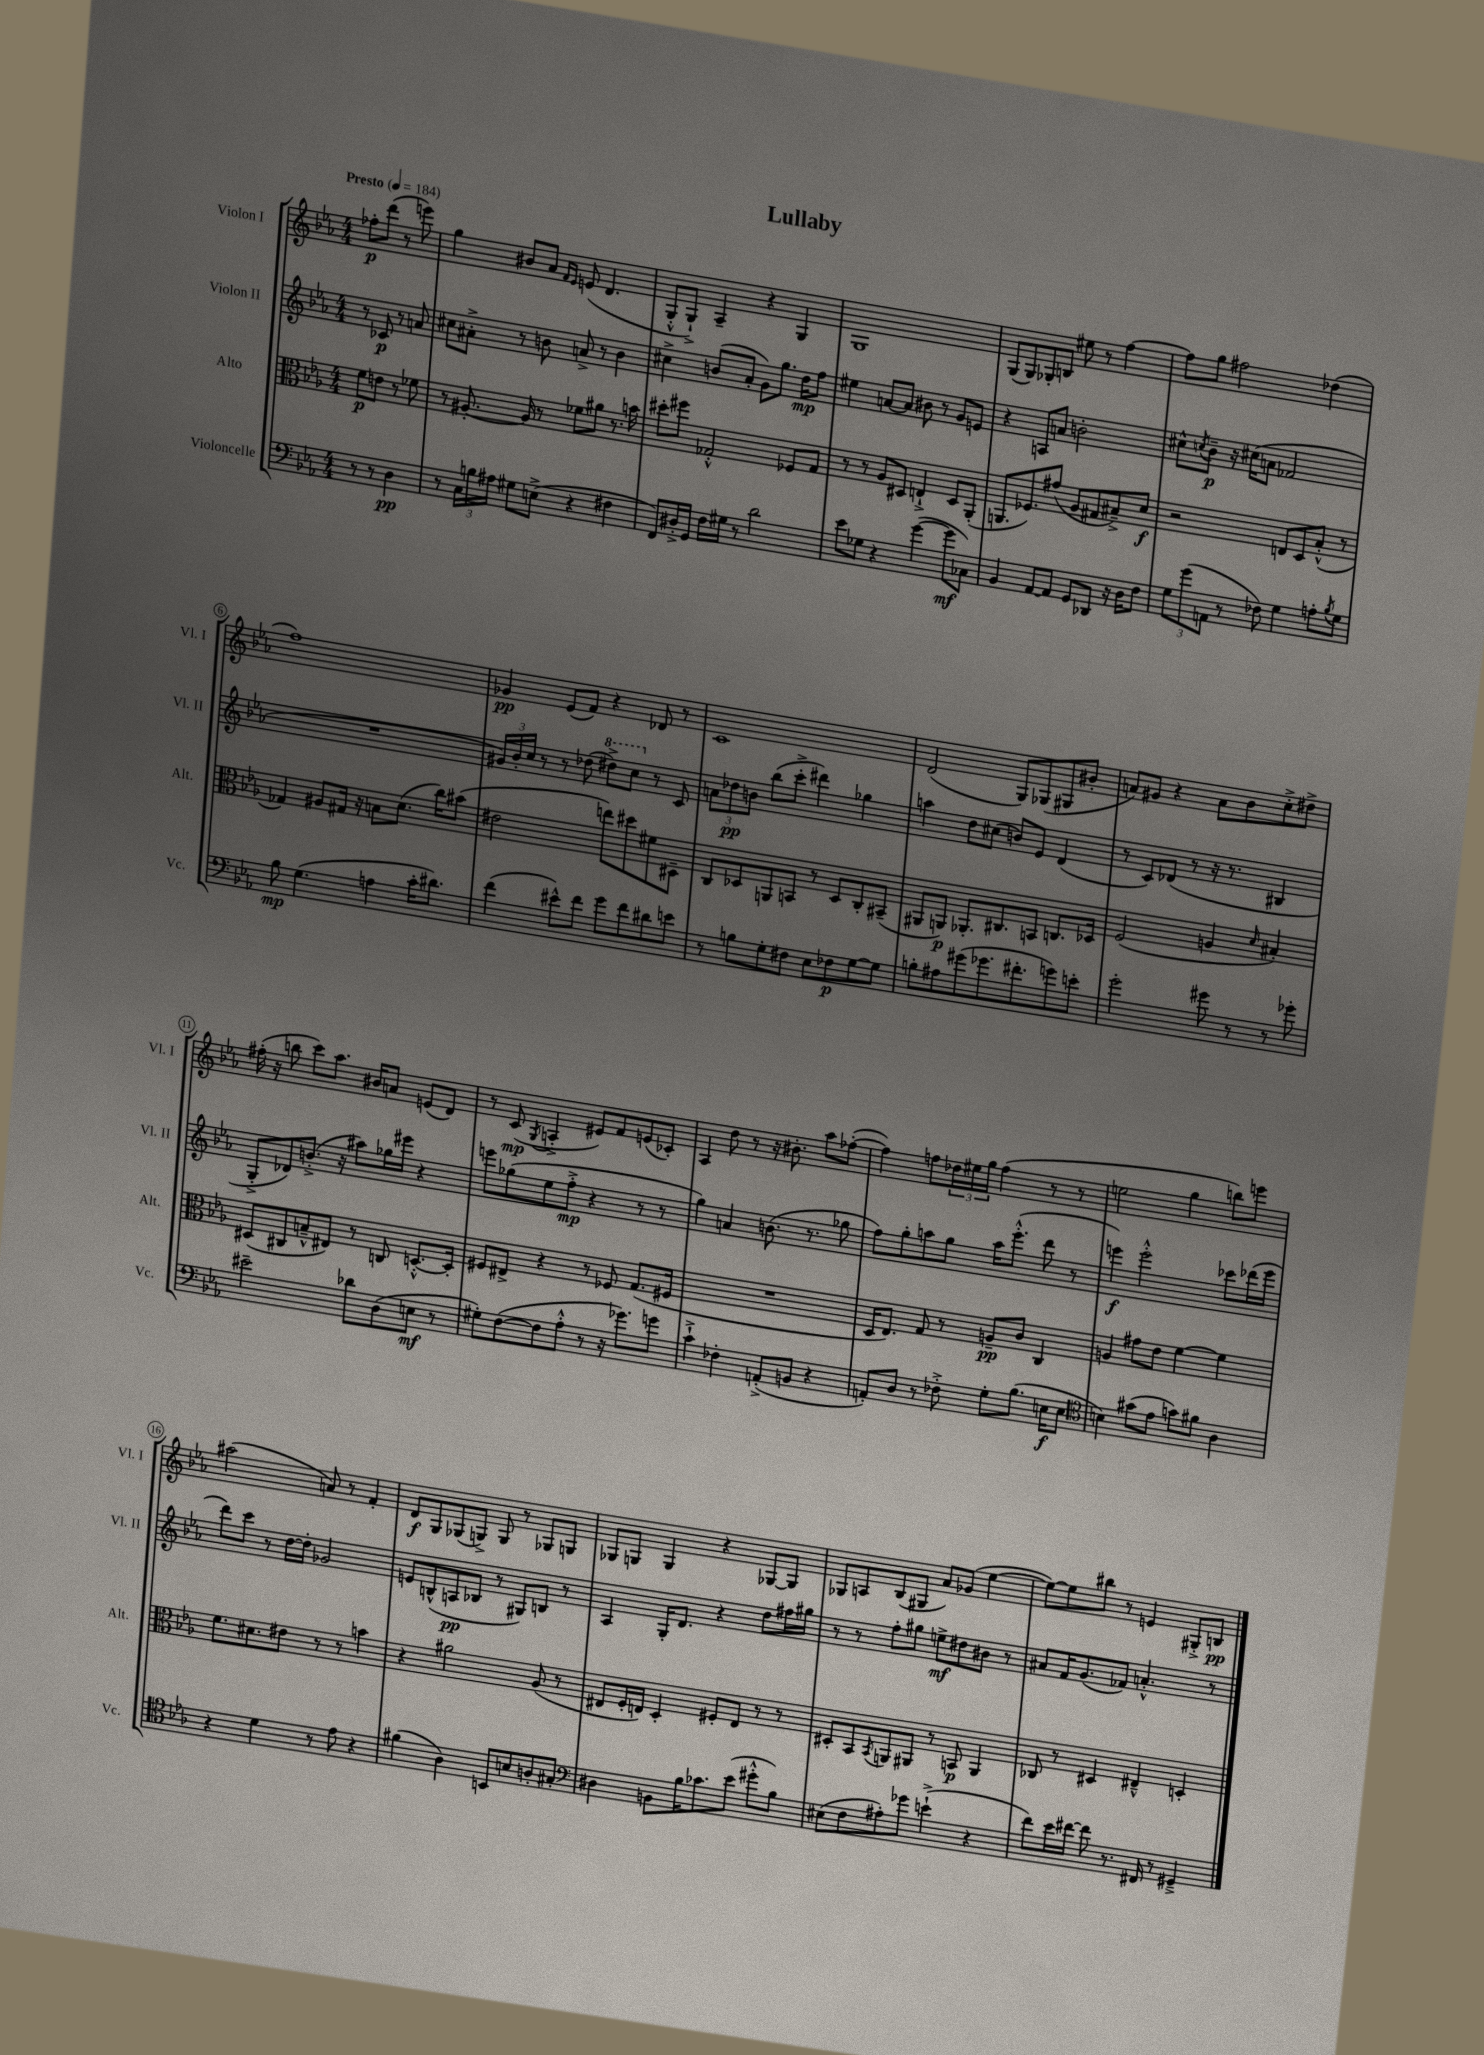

**kern	**kern	**kern	**kern
*staff4	*staff3	*staff2	*staff1
*clefF4	*clefC3	*clefG2	*clefG2
*k[b-e-a-]	*k[b-e-a-]	*k[b-e-a-]	*k[b-e-a-]
*M4/4	*M4/4	*M4/4	*M4/4
*MM184	*MM184	*MM184	*MM184
8r	8f	8r	8ff-'
8r	8e	8c-	(8ddd
4D	8r	8r	8r
.	8f-	8a	8eee)
=	=	=	=
8r	8r	8cc#	4gg
24C	[8.A#'	8a#'^	.
24B	.	.	.
24A#	.	.	.
8G#	.	8r	8b#
.	16A#]	.	.
(8E^	8r	8b	8a-
.	.	.	16qqf
.	.	.	16qqe-
4r	8f-	8a^	(8e
.	8a#	8r	4.d
4F#	8.r	4b	.
.	16b	.	.
=	=	=	=
8FF)	8dd#'	4cc#^	8G'^^
16D#'^	8ff#	.	8G`^)
16GG	.	.	.
16F	2G-'^^	(8b	4A-~
16G#	.	.	.
8r	.	8a-'	.
2d	.	8g)	4r
.	.	8.gg	.
.	8F-	.	4G
.	.	16dd	.
.	8G-	8ff	.
=	=	=	=
8e-	8r	4ee#	1G
8G-	8r	.	.
4r	8A-	[8a	.
.	8D#	8a]	.
([4g	4E`^	8b#	.
.	.	8r	.
8g]	8D#	8g	.
8C-)	(8AA-'	8e	.
=	=	=	=
4BB-	8.AA	4r	(8G
.	.	.	8G)
.	8.F-)	.	.
[8AA-	.	8A	8G-'
8AA-]	(8g#	8a	8B
8GG	8A-	2b'	8ee#
8DD-	8G#	.	8r
16r	8B#~^)	.	[4ff
16D	.	.	.
8F	8d	.	.
=	=	=	=
12G	2r	8cc#^^	8ff]
(12g	.	.	.
.	.	8qcc	.
.	.	8b-~	8gg
12AA	.	.	.
8r	.	16r	2ff#
.	.	(16cc#	.
8F-)	.	8a	.
4G	8E	2f-	.
.	8D	.	.
8A'	(8B-'^^	.	(4dd-
8qB-	.	.	.
8G	8r	.	.
=	=	=	=
8B-	4G-)	1r	1ff)
(4.G	.	.	.
.	8A#	.	.
.	16G#	.	.
.	16r	.	.
4A	8B	.	.
.	(8.d	.	.
16c'	.	.	.
8.d#)	16cc)	.	.
.	(8b#	.	.
=	=	=	=
(4f	2e#	24g#)	4g-
.	.	24b-'	.
.	.	24cc	.
.	.	8r	.
8e#^^)	.	8r	(8e-
8f	.	(8dd-	8f)
8g	8ee)	8ddd#^)	4r
8f	8dd#	8ccc	.
8d#	8f#	8r	8d-
8e	8D#~	8c	8r
=	=	=	=
8r	8C	12a	1c
.	.	12dd-	.
8B	8D-	.	.
.	.	12b	.
8G'	8AA	(8bb-	.
8F#	8BB	8ccc'^	.
8E-	8r	4ddd#)	.
8F-	8D-	.	.
[8G	8C'	4gg-	.
8G]	(8BB#~	.	.
=	=	=	=
8B'	8AA#	4aa	(2d
8A#	8AA)	.	.
(8g#	8.AA-'	8dd	.
8.g-	.	(8cc#	.
.	8.C#	.	.
.	.	8b)	8G)
8.f#'	.	.	.
.	8BB	8e-	(8G-
8g)	8.C	(4d	8G#
8e'	.	.	8b#'
.	16D-	.	.
=	=	=	=
2g'	(2F	8r	8a)
.	.	8c)	8g#
.	.	(8d-	4r
.	.	8r	.
8g#	4A	16r	8a
.	.	8.r	.
8r	.	.	8b-
.	16qqd	.	.
8r	4B#')	4B#	8cc'^
8g-'	.	.	8dd#^
=	=	=	=
2e#~	(8D#	8G'^	(16ff#'
.	.	.	16r
.	8C#	8d-)	8bb
.	8B~^^	(8.b'^	8ccc)
.	8E#)	.	8.aa-
.	.	16r	.
8d-	8r	8aa#)	.
.	.	.	16b#
(8D	8C	16gg-	8a
.	.	16eee#	.
8E	[8.D'^^	4r	(8e
8r	.	.	8d)
.	16D']	.	.
=	=	=	=
8G#')	8F#	8eee	8r
([8F	8E#^	(8gg-	(8c
.	.	.	8qG
8F]	4r	8ee-	4A'^
8A-'^^	.	8ff'^	.
8r	8r	4r	8e#)
16r	8F-	.	8f
8.g-)	.	.	.
.	(8.G	8r	(8e
8g	.	8r	8c-')
.	16F#	.	.
=	=	=	=
4c`^	1r	4gg)	4A-
4F-'	.	4a	8dd
.	.	.	8r
(8AA'^	.	(8.b	16r
.	.	.	8.b#'
8BB	.	.	.
.	.	8.r	.
4r	.	.	8aa-
.	.	8gg-	([8ff-'
=	=	=	=
8AA')	16D	8ff)	4ff-])
.	8.E-)	.	.
8D	.	8gg'	.
8r	8G	8aa	8ff
8F-'^	8r	8gg	24dd-
.	.	.	24ee#
.	.	.	24gg
8G'	8A~	16aa	(4ff
.	.	(8.eee-'^^	.
(8.B-	8c	.	.
.	4C	8ddd	8r
16E	.	.	.
8E	.	8r	8r
=	=	=	=
*clefC4	*	*	*
4B)	4A	4eee)	2ee
(8g#	8g#	2eee'^^	.
8e-	8e-	.	.
8g)	[4f	.	4gg
8f#	.	.	.
4A-	4f]	8ccc-	8bb)
.	.	(16ddd-	8eee
.	.	16eee	.
=	=	=	=
4r	8.f	8ddd)	(2aa#
.	.	8ccc	.
.	8.d#	.	.
4d	.	8r	.
.	8e#	[16dd	.
.	.	16dd']	.
8r	8r	2g-	8a)
8e-	8r	.	8r
4r	4b	.	4f'
=	=	=	=
(4f#	4r	8e	8d
.	.	(8B^^	8G
4A-)	2a#	8A	(8G-
.	.	8B-	8G^)
8BB	.	8r	8G
8B	.	8G#)	8r
8A'	(8A-	8B	8G-
8G#'	8r	8r	8G
=	=	=	=
*clefF4	*	*	*
4D#	8E#	4A-	8G-
.	16F'	.	8G
.	16E)	.	.
8BB	4D'	16G'	4G
.	.	8.d	.
16B-	.	.	.
8.c-	.	.	.
.	8F#'	4r	4r
(8e-	8E	.	.
8g#'^^	8r	8dd	[8G-
8B-)	8r	16ff#	8G-]
.	.	16gg#	.
=	=	=	=
(8E#	8D#'	8r	8G-
8F	8BB-	8r	8A
.	8qBB-	.	.
8A#')	8AA	8ff'	(8B-
8g-	8AA#	8gg#	8G#
(4e`^	8r	8ee^	8a-)
.	8BB	8dd#	(8g-
4r	4AA#	8b#	[4ee-
.	.	8r	.
=	=	=	=
8f)	8C-	8a#	8ee-_)
16e-	8r	16f	8ee-]
[16f#	.	(8.g	.
8f#]	4D#	.	8bb#
8.r	.	8f-)	8r
.	4E#~^^	4.a'^^	4e
16FF#	.	.	.
8r	.	.	.
4GG#~^	4D'	.	8G#'^
.	.	8r	8B
==	==	==	==
*-	*-	*-	*-
